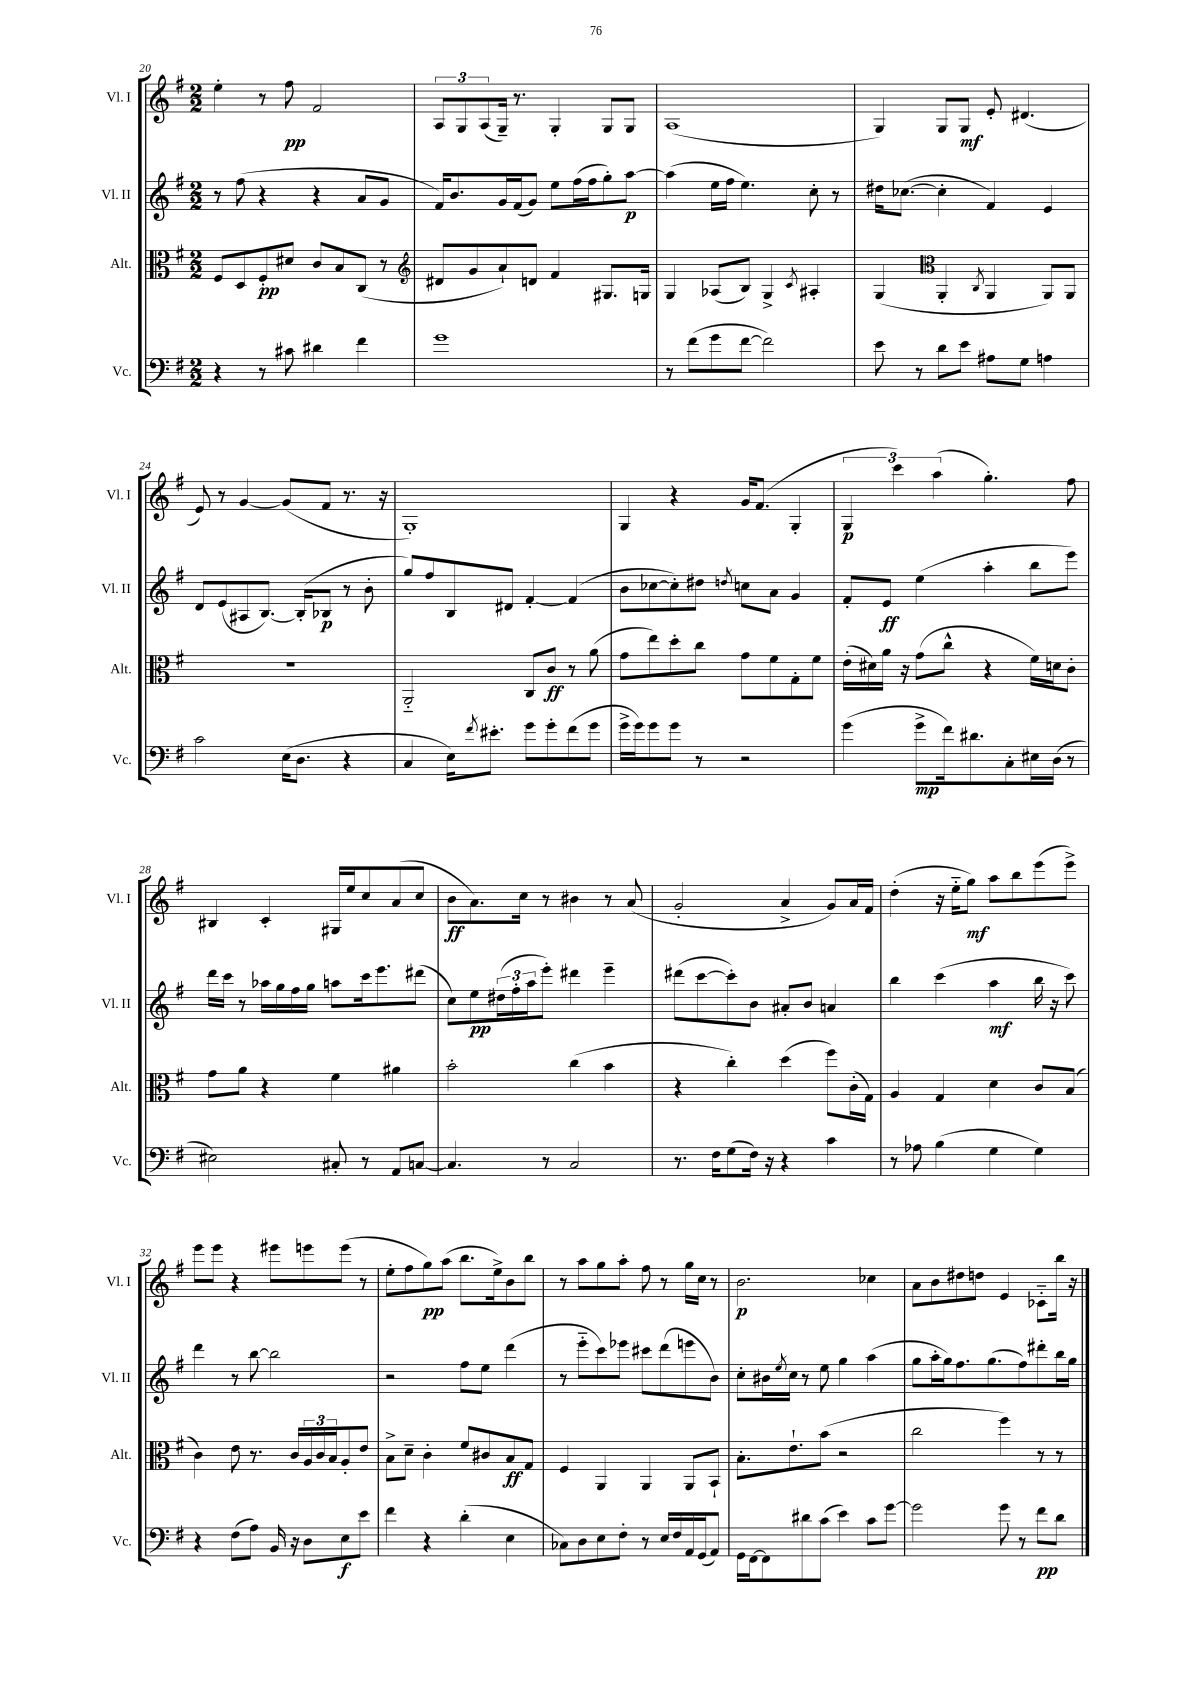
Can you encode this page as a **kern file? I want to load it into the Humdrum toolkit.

**kern	**dynam	**kern	**dynam	**kern	**dynam	**kern	**dynam
*part4	*part4	*part3	*part3	*part2	*part2	*part1	*part1
*staff4	*staff4	*staff3	*staff3	*staff2	*staff2	*staff1	*staff1
*I"Vc.	*	*I"Alt.	*	*I"Vl. II	*	*I"Vl. I	*
*I'Vc.	*	*I'Alt.	*	*I'Vl. II	*	*I'Vl. I	*
*clefF4	*	*clefC3	*	*clefG2	*	*clefG2	*
*k[f#]	*	*k[f#]	*	*k[f#]	*	*k[f#]	*
*M2/2	*	*M2/2	*	*M2/2	*	*M2/2	*
=20	=20	=20	=20	=20	=20	=20	=20
4r	.	8F#/L	.	8r	.	4ee'\	.
.	.	8D/	.	(8ff#\	.	.	.
8r	.	8F#'/	pp	4r	.	8r	.
8c#X\	.	8d#X/J	.	.	.	8ff#\	pp
4d#X\	.	8c/L	.	4r	.	2f#/	.
.	.	8B/	.	.	.	.	.
4f#\	.	(8C/J	.	8a/L	.	.	.
.	.	8r	.	8g/J	.	.	.
=21	=21	=21	=21	=21	=21	=21	=21
*	*	*clefG2	*	*	*	*	*
1g	.	8d#X/L	.	16f#/KL)	.	12A/L	.
.	.	.	.	8.b/	.	.	.
.	.	.	.	.	.	12G/	.
.	.	8g/	.	.	.	.	.
.	.	.	.	.	.	(12A/	.
.	.	8a`/)	.	16g/L	.	16G~/Jk)	.
.	.	.	.	(16f#/J	.	8.r	.
.	.	8dn/J	.	8g/J)	.	.	.
.	.	4f#/	.	8ee\L	.	4G'/	.
.	.	.	.	(16ff#\L	.	.	.
.	.	.	.	16ff#\J	.	.	.
.	.	8.G#X/L	.	8gg'\)	.	8G/L	.
.	.	.	.	[8aa\J	p	8G/J	.
.	.	16Gn/Jk	.	.	.	.	.
=22	=22	=22	=22	=22	=22	=22	=22
8r	.	4G/	.	(4aa\]	.	(1A	.
(8f#\L	.	.	.	.	.	.	.
8g\	.	(8A-X/L	.	16ee\LL	.	.	.
.	.	.	.	16ff#\JJ	.	.	.
[8f#\J	.	8B/J)	.	4.ee\)	.	.	.
2f#\])	.	4G^/	.	.	.	.	.
.	.	8qc/	.	.	.	.	.
.	.	4A#X'/	.	8cc'\	.	.	.
.	.	.	.	8r	.	.	.
=23	=23	=23	=23	=23	=23	=23	=23
8e\	.	(4G/	.	16dd#X\KL	.	4G/)	.
.	.	.	.	([8.cc-X\J	.	.	.
8r	.	.	.	.	.	.	.
*	*	*clefC3	*	*	*	*	*
8d\L	.	4AA'/	.	4cc-'\]	.	8G/L	.
8e\J	.	.	.	.	.	8G/J	mf
.	.	8qC/	.	.	.	.	.
8A#X\L	.	4AA/	.	4f#/)	.	8e'/	.
8G\J	.	.	.	.	.	(4.d#X/	.
4An\	.	8AA/L)	.	4e/	.	.	.
.	.	8AA/J	.	.	.	.	.
!!LO:LB:g=z
=24	=24	=24	=24	=24	=24	=24	=24
2c\	.	1r	.	8d/L	.	8e/)	.
.	.	.	.	(8e/	.	8r	.
.	.	.	.	8A#X/	.	[4g/	.
.	.	.	.	[8.B/J)	.	.	.
(16E\KL	.	.	.	.	.	(8g/L]	.
8.D\J	.	.	.	(16B'/KL]	.	.	.
.	.	.	.	8B-X/J	p	8f#/J	.
4r	.	.	.	8r	.	8.r	.
.	.	.	.	8b'\	.	.	.
.	.	.	.	.	.	16r	.
=25	=25	=25	=25	=25	=25	=25	=25
4C/	.	2AA/	.	8gg/L)	.	1G')	.
.	.	.	.	8ff#/	.	.	.
16E\KL)	.	.	.	8B/	.	.	.
8qf#/	.	.	.	.	.	.	.
8.e#X'\J	.	.	.	.	.	.	.
.	.	.	.	8d#X/J	.	.	.
8g\L	.	8C/L	.	[4f#'/	.	.	.
8g'\	.	8c/J	ff	.	.	.	.
(8f#\	.	8r	.	(4f#/]	.	.	.
8g\J	.	(8a\	.	.	.	.	.
=26	=26	=26	=26	=26	=26	=26	=26
16g^\LL	.	8g\L	.	8b\L	.	4G/	.
16g\J)	.	.	.	.	.	.	.
8g\	.	8ee\)	.	[8cc-X\	.	.	.
8g\J	.	8dd'\	.	8cc-'\])	.	4r	.
8r	.	8cc\J	.	8dd#X\J	.	.	.
.	.	.	.	8qddn/	.	.	.
2r	.	8g\L	.	8ccn\L	.	16g/KL	.
.	.	.	.	.	.	(8.f#/J	.
.	.	8f#\	.	8a\J	.	.	.
.	.	8G'\	.	4g/	.	4G'/	.
.	.	8f#\J	.	.	.	.	.
=27	=27	=27	=27	=27	=27	=27	=27
(4g\	.	(16e'\LL	.	8f#'/L	.	6G/	p
.	.	16d#X\)	.	.	.	.	.
.	.	16a\JJ	.	8e/J	ff	.	.
.	.	.	.	.	.	6ccc\)	.
.	.	16r	.	.	.	.	.
8g^\L	mp	(8g\L	.	(4ee\	.	.	.
.	.	.	.	.	.	(6aa\	.
16f#\k)	.	8cc^^\J	.	.	.	.	.
8.d#X\	.	.	.	.	.	.	.
.	.	4r	.	4aa'\	.	4.gg'\)	.
8C'\	.	.	.	.	.	.	.
16E#X\L	.	16f#\LL)	.	8bb\L	.	.	.
(16D\JJ	.	16dn\J	.	.	.	.	.
8r	.	8c'\J	.	8eee\J)	.	8ff#\	.
!!LO:LB:g=z
=28	=28	=28	=28	=28	=28	=28	=28
2E#X\)	.	8g\L	.	16ddd\LL	.	4B#X/	.
.	.	.	.	16ccc\JJ	.	.	.
.	.	8a\J	.	8r	.	.	.
.	.	4r	.	16aa-X\LL	.	4c'/	.
.	.	.	.	16gg\	.	.	.
.	.	.	.	16ff#\	.	.	.
.	.	.	.	16gg\JJ	.	.	.
8C#X'/	.	4f#\	.	8aan\L	.	16G#X/LL	.
.	.	.	.	.	.	16ee/J	.
8r	.	.	.	16ccc\k	.	8cc/	.
.	.	.	.	8.eee\	.	.	.
8AA/L	.	4a#X\	.	.	.	(8a/	.
[8Cn/J	.	.	.	(8ddd#X\J	.	8cc/J	.
=29	=29	=29	=29	=29	=29	=29	=29
4.C/]	.	2b'\	.	8cc\L)	.	8b\L	ff
.	.	.	.	8ee\	pp	8.a\)	.
.	.	.	.	(24dd#X\L	.	.	.
.	.	.	.	24ff#'\	.	.	.
.	.	.	.	.	.	16cc\Jk	.
.	.	.	.	24aa\J	.	.	.
8r	.	.	.	8eee'\J)	.	8r	.
2C/	.	(4cc\	.	4ddd#X\	.	4b#X\	.
.	.	4b\	.	4eee~\	.	8r	.
.	.	.	.	.	.	(8a/	.
=30	=30	=30	=30	=30	=30	=30	=30
8.r	.	4r	.	(8ddd#X\L	.	2g'/	.
.	.	.	.	[8ccc\	.	.	.
16F#\KL	.	.	.	.	.	.	.
(8G\	.	4cc'\)	.	8ccc'\])	.	.	.
16F#\Jk)	.	.	.	8b\J	.	.	.
16r	.	.	.	.	.	.	.
4r	.	(4dd\	.	8a#X'/L	.	4a^/	.
.	.	.	.	8b/J	.	.	.
4c\	.	8ff#\L)	.	4an/	.	8g/L)	.
.	.	(16c'\L	.	.	.	16a/L	.
.	.	16G\JJ)	.	.	.	16f#/JJ	.
=31	=31	=31	=31	=31	=31	=31	=31
8r	.	4A/	.	4bb\	.	(4dd'\	.
8A-X\	.	.	.	.	.	.	.
(4B\	.	4G/	.	(4ccc\	.	16r	.
.	.	.	.	.	.	16ee\KL	.
.	.	.	.	.	.	8gg\J)	mf
4G\	.	4d\	.	4aa\	mf	8aa\L	.
.	.	.	.	.	.	8bb\	.
4G\)	.	8c/L	.	16bb\	.	(8eee\	.
.	.	.	.	16r	.	.	.
.	.	(8B/J	.	8ccc\)	.	8eee^\J)	.
!!LO:LB:g=z
=32	=32	=32	=32	=32	=32	=32	=32
4r	.	4c\)	.	4ddd\	.	8eee\L	.
.	.	.	.	.	.	8eee\J	.
(8F#\L	.	8e\	.	8r	.	4r	.
8A\J)	.	8.r	.	[8bb\	.	.	.
16BB/	.	.	.	2bb\]	.	8eee#X\L	.
16r	.	16c/LL	.	.	.	.	.
8D\L	.	24A/	.	.	.	8eeen\	.
.	.	24c/	.	.	.	.	.
.	.	24B/J	.	.	.	.	.
8E\	f	8A'/	.	.	.	(8eee\J	.
8e\J	.	8e/J	.	.	.	8r	.
=33	=33	=33	=33	=33	=33	=33	=33
4f#\	.	8B^\L	.	2r	.	8ee'\L	.
.	.	8d~\J	.	.	.	8ff#\	.
4r	.	4c'\	.	.	.	8gg\)	pp
.	.	.	.	.	.	(8aa\J	.
(4d'\	.	8f#/L	.	8ff#\L	.	8.bb\L	.
.	.	8c#X/	.	8ee\J	.	.	.
.	.	.	.	.	.	16ee^\k)	.
4E\	.	8B/	ff	(4ddd\	.	8b\	.
.	.	8G/J	.	.	.	8bb\J	.
=34	=34	=34	=34	=34	=34	=34	=34
8C-X\L)	.	4F#/	.	8r	.	8r	.
8D\	.	.	.	8eee\L	.	8aa\L	.
8E\	.	4AA/	.	8ccc\)	.	8gg\	.
8F#'\J	.	.	.	8eee-X\J	.	8aa'\J	.
8r	.	4AA/	.	8ccc#X\L	.	8ff#\	.
16E/LL	.	.	.	(8ddd\	.	8r	.
16F#/	.	.	.	.	.	.	.
16AA/	.	8AA/L	.	8eeen\	.	16gg\LL	.
(16GG/J	.	.	.	.	.	16cc\JJ	.
8AA/J)	.	8BB`/J	.	8b\J)	.	8r	.
=35	=35	=35	=35	=35	=35	=35	=35
16GG\LL	.	8.B'\L	.	8cc'\L	.	2.b\	p
[16FF#\J	.	.	.	.	.	.	.
8FF#\]	.	.	.	16b#X\L	.	.	.
.	.	.	.	8qee/	.	.	.
.	.	8.e`\	.	16cc\JJ	.	.	.
8d#X\	.	.	.	8r	.	.	.
(8c\J	.	(8b\J	.	8ee\	.	.	.
4e\)	.	2r	.	4gg\	.	.	.
8c\L	.	.	.	(4aa\	.	4cc-X\	.
[8g\J	.	.	.	.	.	.	.
=36	=36	=36	=36	=36	=36	=36	=36
2g\]	.	2cc\	.	8gg\L	.	8a\L	.
.	.	.	.	16aa'\L	.	8b\	.
.	.	.	.	16gg\J)	.	.	.
.	.	.	.	8.ff#\	.	8dd#X\	.
.	.	.	.	.	.	8ddn\J	.
.	.	.	.	(8.gg\	.	.	.
8g\	.	4ff#\)	.	.	.	4e/	.
8r	.	.	.	8ff#\)	.	.	.
8f#\L	pp	8r	.	8ddd#X'\	.	8c-X\L	.
8d\J	.	8r	.	16bb\L	.	16bb\Jk	.
.	.	.	.	16gg\JJ	.	16r	.
==	==	==	==	==	==	==	==
*-	*-	*-	*-	*-	*-	*-	*-
